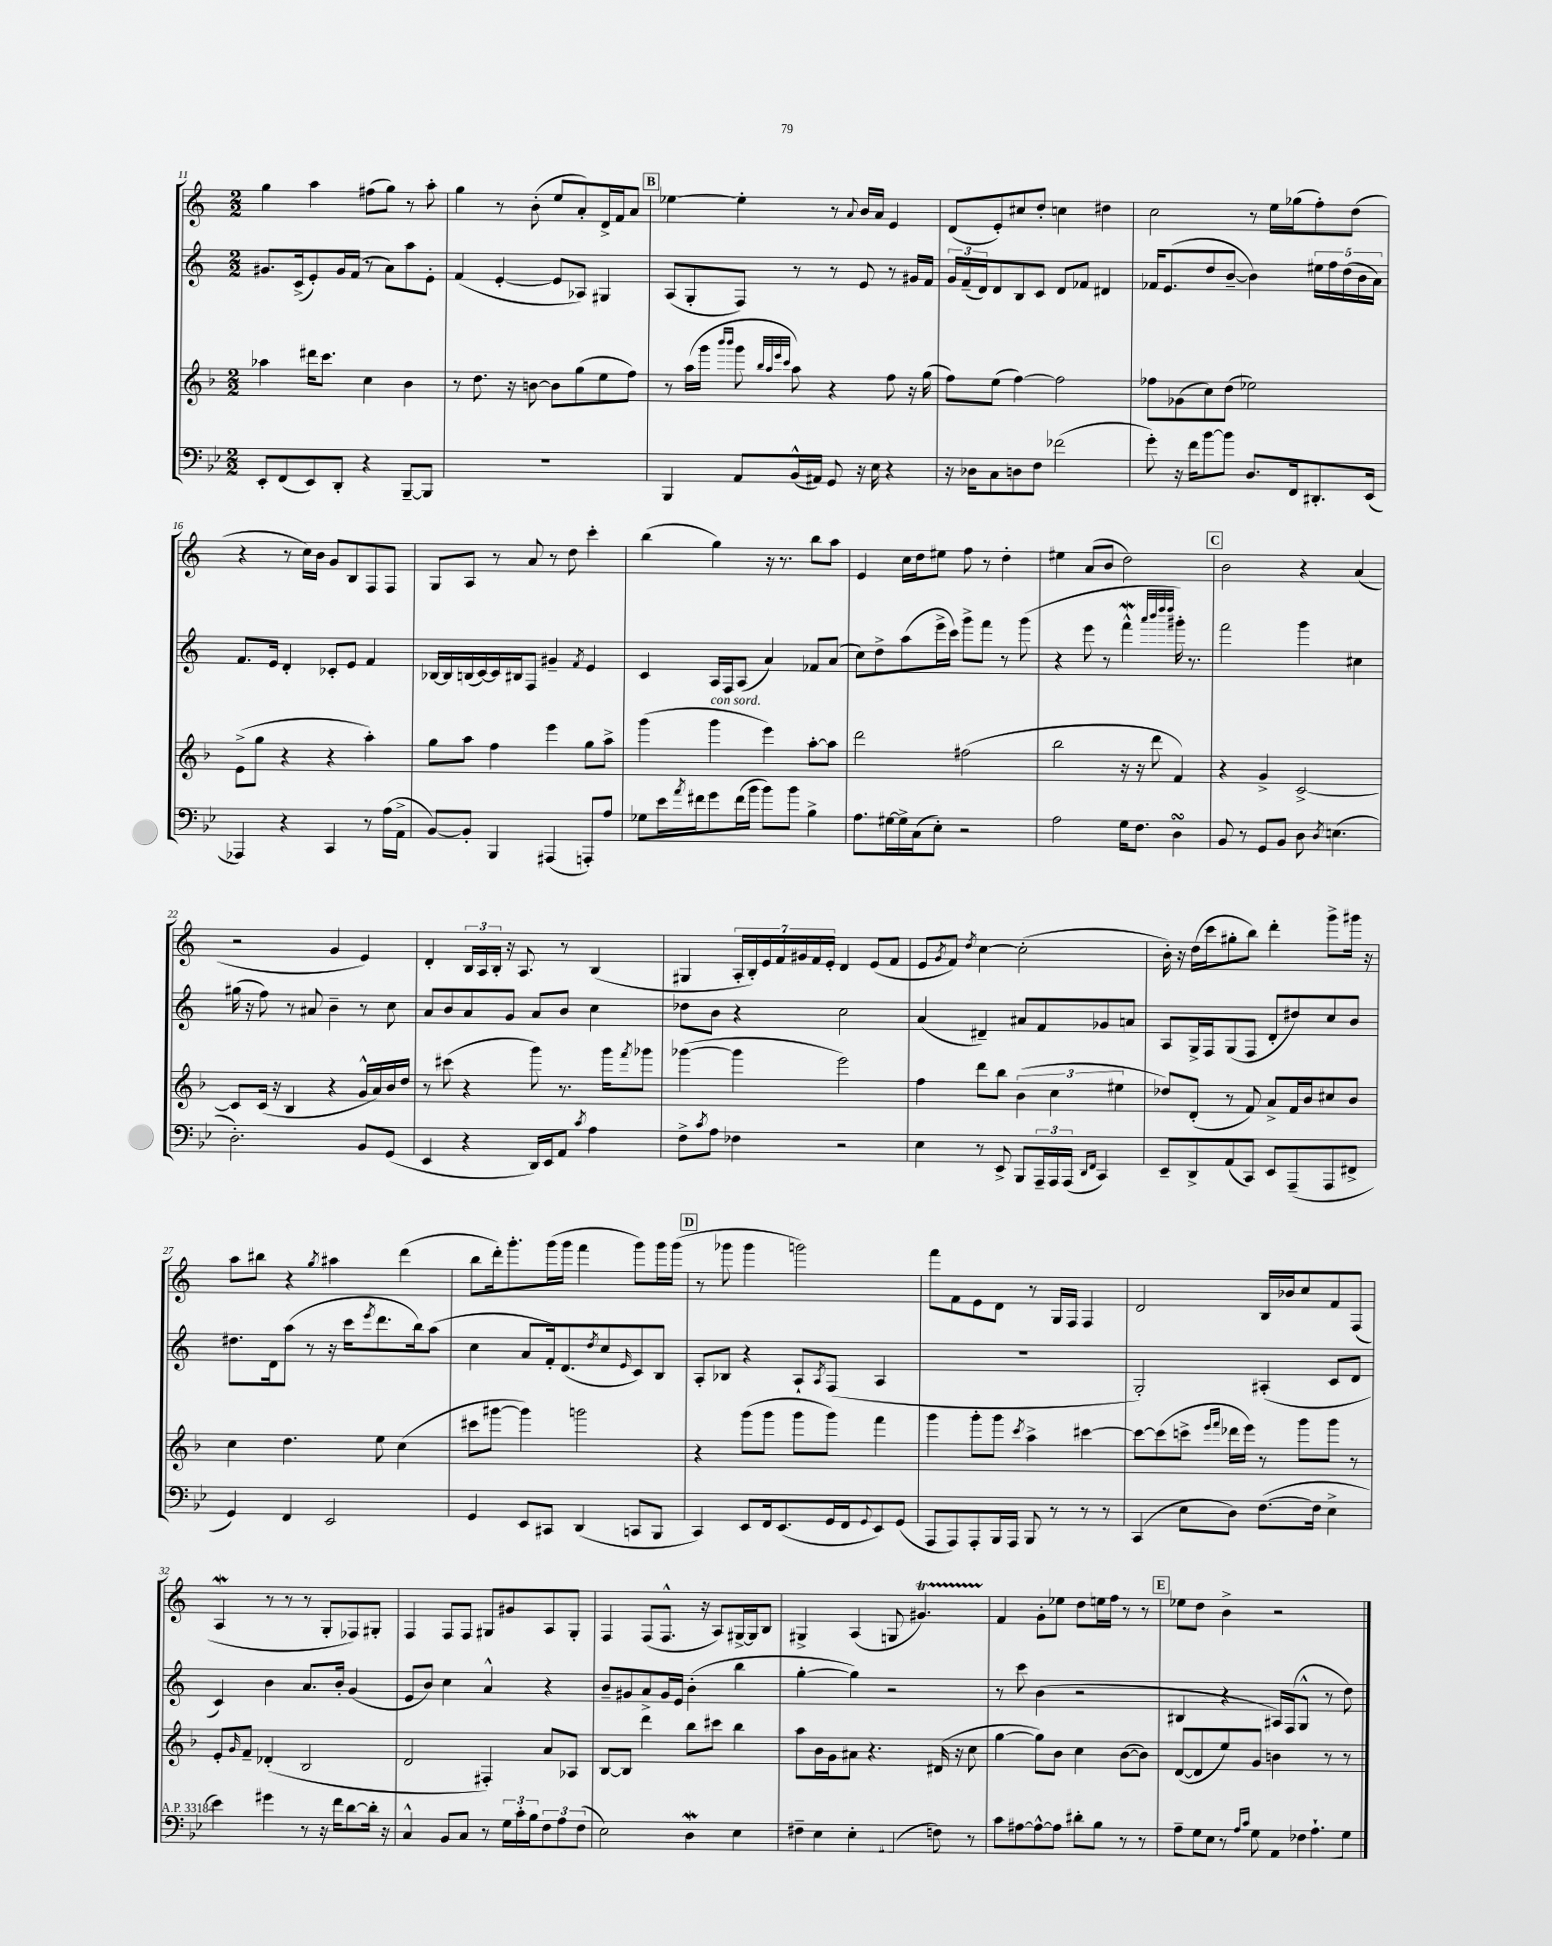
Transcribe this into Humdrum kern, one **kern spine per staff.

**kern	**kern	**kern	**kern
*part4	*part3	*part2	*part1
*staff4	*staff3	*staff2	*staff1
*clefF4	*clefG2	*clefG2	*clefG2
*k[b-e-]	*k[b-]	*k[]	*k[]
*M2/2	*M2/2	*M2/2	*M2/2
=11	=11	=11	=11
8EE-'/L	4aa-X\	8.g#X/L	4gg\
(8FF/	.	.	.
.	.	(16c^/k	.
8EE-/)	16ddd#X\KL	8e'/)	4aa\
.	8.ccc\J	.	.
8DD'/J	.	16g#/L	.
.	.	(16f/JJ	.
4r	4cc\	8r	(8ff#X\L
.	.	8a\L)	8gg\J)
[8BBB-~/L	4b-\	8aa\	8r
8BBB-/J]	.	8e'\J	8aa'\
=12	=12	=12	=12
1r	8r	(4f/	4gg\
.	8.dd\	.	.
.	.	[4e'/	8r
.	16r	.	.
.	[8bn\	.	(8b'\
.	8b\L]	8e/L]	8ee/L
.	(8gg\	8A-X/J)	8a'/)
.	8ee\	4G#X/	16d^/L
.	.	.	16f/J
.	8ff\J)	.	8a/J
!!LO:REH:place=s1:t=B
=13	=13	=13	=13
4BBB-/	8r	(8A/L	[4ee-X\
.	(16aa\LL	8G'/	.
.	16ggg\JJ	.	.
.	16qqbbb-/LL	.	.
.	16qqbbb-/JJ	.	.
8AA/L	8ggg\	8F/J)	4ee-'\]
.	32qqbb-/LLL	.	.
.	32qqaa/	.	.
.	32qqeee/	.	.
.	32qqccc/JJJ	.	.
(16BB-^^/L	8aa\)	8r	.
16AA#X/JJ)	.	.	.
8GG/	4r	8r	8r
.	.	.	8qqa/
16r	.	8e/	16b/LL
16E-\	.	.	16a/JJ
4r	8ff\	8r	4e/
.	16r	16g#X/LL	.
.	(16gg\	16f/JJ	.
=14	=14	=14	=14
16r	8ff\L)	24g/LL	(8d/L
.	.	(24f~/	.
16D-X\KL	.	.	.
.	.	24d/J)	.
8C\	(8ee\J	8d/	8e'/)
8Dn\	[4ff\)	8B/	8cc#X/
8F\J	.	8c/J	8dd'/J
(2f-X\	2ff\]	8d/L	4ccn\
.	.	8f-X/J	.
.	.	4d#X/	4dd#X\
=15	=15	=15	=15
8g'\)	8ff-X\L	16f-X/KL	2cc\
.	.	(8.e/	.
16r	(8g-X\	.	.
16f\KL	.	.	.
[8b-\	8cc\)	8dd/	.
8b-\J]	(8dd\J	[8b~/J	.
8.D/L	2ee-X\)	4b\])	8r
.	.	.	16ee\LL
16FF/k	.	.	(16gg-X\J
8.DD#X'/	.	20ee#X\LL	8ff'\)
.	.	20ff\	.
.	.	(20dd\	.
.	.	.	(8dd\J
.	.	20b\	.
(16EE-/Jk	.	.	.
.	.	20a\JJ)	.
!!LO:LB:g=z
=16	=16	=16	=16
4AAA-X/)	(8e^\L	8.f/L	4r
.	8gg\J	.	.
.	.	16e/Jk	.
4r	4r	4d'/	8r
.	.	.	16cc\LL)
.	.	.	16b\JJ
4CC/	4r	8c-X'/L	8g/L
.	.	8e/J	8B/
8r	4aa'\)	4f/	8F/
(16A\LL	.	.	8F/J
16AA^\JJ	.	.	.
=17	=17	=17	=17
[8BB-/L)	8gg\L	[16B-X/LL	8G/L
.	.	16B-/]	.
8BB-'/J]	8aa\J	(16Bn/	8A/J
.	.	[16c/)	.
4BBB-/	4ff\	16c/]	8r
.	.	16B#X/J	.
.	.	8F/J	8a/
(4AAA#X/	4eee\	4g#X~/	8r
.	.	.	8dd\
.	.	8qf/	.
8AAAn'/L)	8gg\L	4e/	4ccc'\
8A/J	8aa^\J	.	.
=18	=18	=18	=18
8G-X\L	(4ggg\	4c/	(4bb\
16e-\L	.	.	.
8qa/	.	.	.
16f#X\J	.	.	.
!	!LO:TX:a:i:t=con sord.	!	!
8g\	4ggg\	16A/LL	4gg\)
.	.	16F/J	.
(16f#\L	.	(8A/J	.
16b-\JJ	.	.	.
8b-\L)	4eee\)	4a/)	16r
.	.	.	8.r
8b-\J	.	.	.
4B-^\	[8aa'\L	8f-X/L	8bb\L
.	8aa\J]	(8a/J	8aa\J
=19	=19	=19	=19
8.A\L	2ddd\	8cc\L)	4e/
.	.	8dd^\	.
[16G#X\L	.	.	.
16G#^\]	.	(8aa\	16cc\LL
(16C\J	.	.	16dd\J
8E-'\J)	.	16eee^\L	8ee#X\J
.	.	16ccc\JJ)	.
2r	(2ff#X\	8ggg^\L	8ff\
.	.	8fff\J	8r
.	.	8r	4dd'\
.	.	(8ggg\	.
=20	=20	=20	=20
2A\	2bb-\	4r	4ee#X\
.	.	8eee\	(8a/L
.	.	8r	8b/J
16G\KL	16r	4fffw^^\	2dd\)
8.F\J	16r	.	.
.	8ddd\	.	.
.	.	32qqaaa/LLL	.
.	.	32qqbbb/	.
.	.	32qqdddd/	.
.	.	32qqdddd/JJJ	.
4DsSsS\	4f/)	16ggg#X'\)	.
.	.	8.r	.
!!LO:REH:place=s1:t=C
=21	=21	=21	=21
8BB-/	4r	2fff\	2b\
8r	.	.	.
8GG/L	4g^/	.	.
8BB-/J	.	.	.
8D\	[2c^/	4ggg\	4r
8qD/	.	.	.
(4.En\	.	.	.
.	.	4cc#X\	(4a/
!!LO:LB:g=z
=22	=22	=22	=22
2.D'\)	8c/L]	(16gg#X\	2r
.	.	16r	.
.	(16c/Jk	8ff\)	.
.	16r	.	.
.	4B-/	8r	.
.	.	8a#X/	.
.	4r	4b~\	4g/
8BB-/L	16g^^/LL	8r	4e/)
.	16a/)	.	.
(8GG/J	16b-/	8cc\	.
.	16dd/JJ	.	.
=23	=23	=23	=23
4EE-/	8r	8a/L	4d'/
.	(8ccc#X\	8b/	.
4r	4r	8a/	24B/LL
.	.	.	24A/
.	.	.	24B'/JJ
.	.	8g/J	16r
.	.	.	8.A/
16DD/LL)	8ggg\)	8a/L	.
16EE-/J	.	.	.
8AA/J	8.r	8b/J	8r
8qc/	.	.	.
4A\	.	4cc\	(4B/
.	16ggg\KL	.	.
.	8qfff/	.	.
.	8ggg-X\J	.	.
=24	=24	=24	=24
8F^\L	([4ggg-X\	8dd-X\L	4G#X/
8qc/	.	.	.
8A\J	.	8b\J	.
4F-X\	4ggg-\]	4r	28A'/LL
.	.	.	28B'/)
.	.	.	28e/
.	.	.	28f/
.	.	.	28g#X/
.	.	.	28f/
.	.	.	28e'/JJ
2r	2eee\)	2cc\	4d/
.	.	.	(8e/L
.	.	.	8f/J
=25	=25	=25	=25
4E-\	4ff\	(4a/	8e/L
.	.	.	8qg/
.	.	.	8f/J)
.	.	.	8qdd/
8r	8ddd\L	4d#X~/)	[4cc\
8EE-^/	8bb-\J	.	.
8BBB-/L	(6b-\	8a#X/L	(2cc'\]
24AAA~/L	.	8f/	.
24AAA/	6cc\	.	.
(24AAA/JJ	.	.	.
16qqDD/LL	.	.	.
16qqFF/JJ	.	.	.
4CC/)	.	8g-X/	.
.	6ee#X\	.	.
.	.	8an/J	.
=26	=26	=26	=26
8EE-~/L	8dd-X/L)	8A/L	16b'\)
.	.	.	16r
8DD^/	(8d'/J	16G^/L	(16dd\LL
.	.	16F/J	16ccc\J
(8AA/	8r	(8G/	8gg#X'\
8CC/J)	8f/)	8F/J	8bb\J)
8EE-/L	8a^/L	8d'/L	4ddd'\
(8AAA~/	16f/L	8dd#X/)	.
.	16b-/J	.	.
8AAA/	8cc#X/	8cc/	8ggg^\L
8FF#X^/J	8b-/J	8b/J	16ggg#X\Jk
.	.	.	16r
!!LO:LB:g=z
=27	=27	=27	=27
4GG/)	4cc\	8.dd#X\L	8aa\L
.	.	.	8bb#X\J
.	.	16d\k	.
4FF/	4.dd\	(8aa\J	4r
.	.	8r	.
.	.	.	8qgg/
2EE-/	.	16r	4aa#X\
.	.	16ccc\KL	.
.	.	8qeee/	.
.	8ee\	8.ddd\	.
.	(4cc\	.	(4ddd\
.	.	16bb\k)	.
.	.	(8aa\J	.
=28	=28	=28	=28
4GG/	8ccc#X\L	4cc\	8bb\L
.	[8ggg#X\J	.	16ddd'\k)
.	.	.	8.ggg'\
8EE-/L	4ggg#\])	8a/L	.
8CC#X/J	.	16f'/k)	(16ggg\L
.	.	(8.d/	16ggg\JJ
(4DD/	2gggn\	.	4fff\
.	.	8qdd/	.
.	.	8cc/	.
.	.	16qqe/	.
8CCn/L	.	8c/)	8ggg\L)
8BBB-/J	.	8B/J	16ggg\L
.	.	.	(16ggg\JJ
!!LO:REH:place=s1:t=D
=29	=29	=29	=29
4CC/)	4r	8A'/L	8r
.	.	8B-X/J	8ggg-X\
8EE-/L	(8ggg\L	4r	4ggg-\
16FF/k	8ggg\J	.	.
(8.EE-/	.	.	.
.	8ggg\L	8A`/L	2gggn\)
.	.	8qA/	.
16GG/L	8ggg\J)	(8F/J	.
16FF/J	.	.	.
8qqGG/	.	.	.
8EE-/)	4fff\	4A/	.
(8GG/J	.	.	.
=30	=30	=30	=30
8AAA/L	4ggg\	1r	8fff\L
8AAA/)	.	.	8f\
8AAA'/	8ggg'\L	.	8e\
16BBB-/L	8ggg\J	.	8d\J
16AAA/JJ	.	.	.
.	8qccc/	.	.
8BBB-/	4aa^\	.	8r
8r	.	.	16G/LL
.	.	.	16F/JJ
8r	[4ccc#X\	.	4F/
8r	.	.	.
=31	=31	=31	=31
(4CC/	8ccc#\L_	2G'/)	2d/
.	(8ccc#\]	.	.
8E-\L	8cccn^\J	.	.
.	16qqeee/LL	.	.
.	16qqfff/JJ	.	.
8D\J)	16ddd-X\LL	.	.
.	16eee\JJ)	.	.
([8.F\L	8r	(4A#X'/	16B/LL
.	.	.	16b-X/J
.	8ggg\L	.	8cc/
16F\Jk]	.	.	.
4E-^\	8ggg\J	8c/L	8f/
.	8r	8d/J	(8F/J
!!LO:LB:g=z
=32	=32	=32	=32
4e-\)	8e'/L	4c/)	4AW/
.	16qqg/	.	.
.	8f~/J	.	.
4g#X\	(4d-X'/	4b\	8r
.	.	.	8r
8r	2B-/	8.a/L	8r
16r	.	.	8G'/L
16f\KL	.	16b'/Jk	.
[8d\	.	(4g/	8F-X/)
16d'\Jk]	.	.	8G#X'/J
16r	.	.	.
=33	=33	=33	=33
4C^^/	2d/	8e/L	4F/
.	.	8b/J)	.
8BB-/L	.	4cc\	8F/L
8C/J	.	.	8F/J
8r	4F#X'/)	4a^^/	8G#X/L
24G\LL	.	.	8g#X/
24c'\	.	.	.
24B-\J	.	.	.
12F\	8a/L	4r	8A/
12A\	.	.	.
.	8A-X/J	.	8G#'/J
(12F\J	.	.	.
=34	=34	=34	=34
2E-\)	[8B-/L	8b~/L	4F/
.	8B-/J]	8g#X/	.
.	4ddd\	8a^/	(8F/L
.	.	16g#/L	8.F^^/J
.	.	16e/JJ	.
4DW\	8bb-\L	(4b'\	.
.	.	.	16r
.	8ccc#X\J	.	8A/L)
4E-\	4bb-\	4bb\	[16G#X^/L
.	.	.	16G#/J]
.	.	.	8B/J
=35	=35	=35	=35
8F#X~\L	8aa\L	[4gg'\	4G#X^/
8E-\J	16b-\L	.	.
.	16g\J	.	.
4E-'\	8a#X\J	4gg\])	(4A/
.	4.r	.	.
(4FF#X/	.	2r	8Gn/
.	.	.	4.g#Xt/)
8Fn\)	(16d#X/	.	.
.	16r	.	.
8r	8cc\	.	.
=36	=36	=36	=36
8c\L	[4gg\	8r	4f/
[8A#X\	.	8ccc\	.
8A#^^\_	8gg\L])	(4b\	8g'\L
8A#\J]	8b-\J	.	8ee-X\J
8d#X'\L	4cc\	2r	8dd\L
8B-\J	.	.	16een\L
.	.	.	16ff\JJ
8r	([8b-\L	.	8r
8r	8b-\J])	.	8r
!!LO:REH:place=s1:t=E
=37	=37	=37	=37
8A~\L	([8d/L	4B#X/	8ee-X\L
16G\L	8d/]	.	8dd\J
16E-\JJ	.	.	.
8r	8ee/)	4r	4b^\
16qqA/LL	.	.	.
16qqc/JJ	.	.	.
8G\	8g/J	.	.
8AA\L	4bn\	16A#X/LL)	2r
.	.	(16F/J	.
16F-X\k	.	8G^^/J	.
8.A`\	.	.	.
.	8r	8r	.
8G\J	8r	8dd\)	.
==	==	==	==
*-	*-	*-	*-
